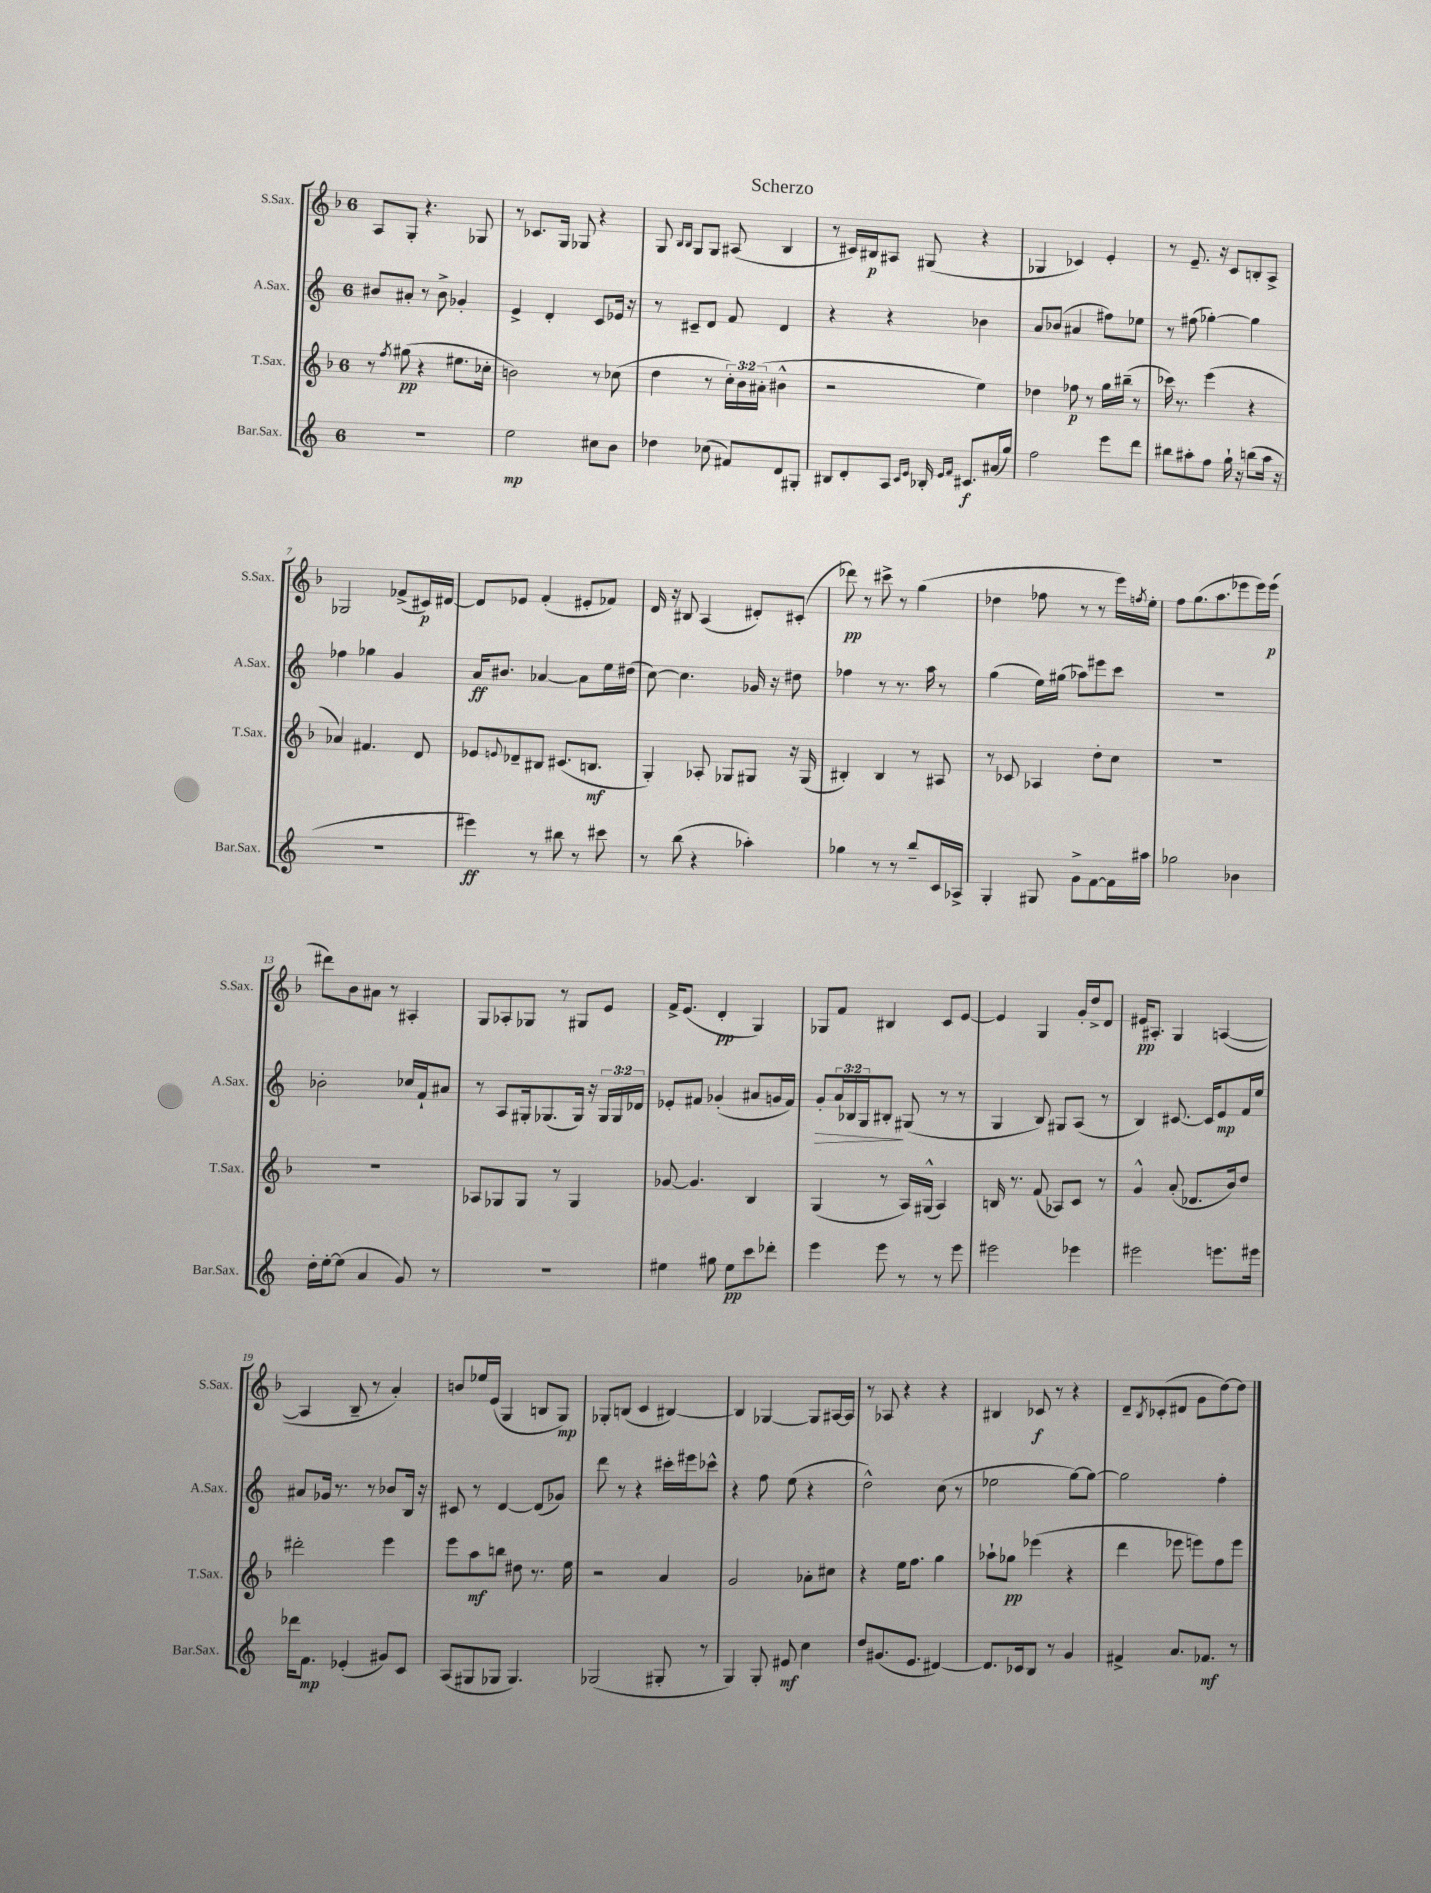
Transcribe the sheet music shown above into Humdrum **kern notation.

**kern	**dynam	**kern	**dynam	**kern	**dynam	**kern	**dynam
*part4	*part4	*part3	*part3	*part2	*part2	*part1	*part1
*staff4	*staff4	*staff3	*staff3	*staff2	*staff2	*staff1	*staff1
*I"Bar.Sax.	*	*I"T.Sax.	*	*I"A.Sax.	*	*I"S.Sax.	*
*I'Bar.Sax.	*	*I'T.Sax.	*	*I'A.Sax.	*	*I'S.Sax.	*
*clefG2	*	*clefG2	*	*clefG2	*	*clefG2	*
*k[]	*	*k[b-]	*	*k[]	*	*k[b-]	*
*M6/8	*	*M6/8	*	*M6/8	*	*M6/8	*
=1	=1	=1	=1	=1	=1	=1	=1
2.r	.	8r	.	8b#X/L	.	8A/L	.
.	.	8qff/	.	.	.	.	.
.	.	(8gg#X\	pp	8a#X'/J	.	8G'/J	.
.	.	4r	.	8r	.	4.r	.
.	.	.	.	8b#^\	.	.	.
.	.	8.ee#X\L	.	4g-X'/	.	.	.
.	.	.	.	.	.	8G-X/	.
.	.	16cc-X'\Jk	.	.	.	.	.
=2	=2	=2	=2	=2	=2	=2	=2
2ee\	mp	2bn\)	.	4e^/	.	8r	.
.	.	.	.	.	.	8.c-X/L	.
.	.	.	.	4d'/	.	.	.
.	.	.	.	.	.	16G/Jk	.
.	.	.	.	.	.	8G-X/	.
8cc#X\L	.	8r	.	8c/L	.	4r	.
8b\J	.	(8cc-X\	.	16e-X/Jk	.	.	.
.	.	.	.	16r	.	.	.
=3	=3	=3	=3	=3	=3	=3	=3
4dd-X\	.	4dd\	.	8r	.	8G/	.
.	.	.	.	.	.	16qqB-/LL	.
.	.	.	.	.	.	16qqB-/JJ	.
.	.	.	.	8c#X~/L	.	8G/L	.
(8cc-X\	.	8r	.	8d/J	.	8G/J	.
8f#X/L)	.	24cc'\LL)	.	8f/	.	(8A#X/	.
.	.	24b-\	.	.	.	.	.
.	.	(24a#X'\JJ	.	.	.	.	.
8d/	.	4b#X^^\	.	4d/	.	4B-/	.
8G#X'/J	.	.	.	.	.	.	.
=4	=4	=4	=4	=4	=4	=4	=4
8B#X/L	.	2r	.	4r	.	8r	.
8d'/	.	.	.	.	.	16c#X/LL)	.
.	.	.	.	.	.	16B#X/J	p
8A/J	.	.	.	4r	.	8A#X/J	.
16qqc/LL	.	.	.	.	.	.	.
16qqe/JJ	.	.	.	.	.	.	.
16B-X'/	.	.	.	.	.	(8G#X/	.
16qqe/LL	.	.	.	.	.	.	.
16qqf/JJ	.	.	.	.	.	.	.
8.c#X/L	f	.	.	.	.	.	.
.	.	4ee\)	.	4b-X\	.	4r	.
(16a#X/L	.	.	.	.	.	.	.
16gg/JJ)	.	.	.	.	.	.	.
=5	=5	=5	=5	=5	=5	=5	=5
2ff\	.	4dd-X\	.	8a/L	.	4G-X/	.
.	.	.	.	(8b-X/J	.	.	.
.	.	8ff-X\	p	4a#X/	.	4c-X/)	.
.	.	8r	.	.	.	.	.
8eee\L	.	16gg\LL	.	8ff#X\L)	.	4e'/	.
.	.	(16bb#X~\JJ	.	.	.	.	.
8ddd\J	.	8r	.	8ee-X\J	.	.	.
=6	=6	=6	=6	=6	=6	=6	=6
8bb#X\L	.	16ccc-X\)	.	8r	.	8r	.
.	.	8.r	.	.	.	.	.
8aa#X'\	.	.	.	(8ff#X\	.	8.e~/	.
8ff\J	.	(4eee\	.	[4gg-X'\)	.	.	.
.	.	.	.	.	.	16r	.
16gg`\	.	.	.	.	.	8c/L	.
16r	.	.	.	.	.	.	.
(8bbn\L	.	4r	.	4gg-\]	.	8Bn'/	.
16aa#\Jk	.	.	.	.	.	8A^/J	.
16r	.	.	.	.	.	.	.
!!LO:LB:g=z
=7	=7	=7	=7	=7	=7	=7	=7
2.r	.	4a-X/)	.	4ff-X\	.	2G-X/	.
.	.	4.f#X/	.	4gg-X\	.	.	.
.	.	.	.	4g/	.	(8f-X^/L	.
.	.	8d/	.	.	.	16c#X/L)	p
.	.	.	.	.	.	[16d#X/JJ	.
=8	=8	=8	=8	=8	=8	=8	=8
4eee#X\)	ff	8e-X/L	.	16a/KL	ff	8d#/L]	.
.	.	.	.	8.b#X/J	.	.	.
.	.	8qqen/	.	.	.	.	.
.	.	8d-X~/	.	.	.	8e-X/J	.
8r	.	8B#X/J	.	[4a-X/	.	(4f'/	.
8bb#X\	.	(8.c#X/L	.	.	.	.	.
8r	.	.	.	8a-\L]	.	8e#X'/L	.
.	.	8.Bn/J	mf	.	.	.	.
8ccc#X\	.	.	.	16ee\L	.	8f-X/J)	.
.	.	.	.	(16dd#X\JJ	.	.	.
=9	=9	=9	=9	=9	=9	=9	=9
8r	.	4G'/)	.	[8cc\)	.	16d/	.
.	.	.	.	.	.	16r	.
(8bb\	.	.	.	4.cc\]	.	8B#X/	.
4r	.	8A-X'/	.	.	.	(4A/	.
.	.	8G-X/L	.	.	.	.	.
4aa-X'\)	.	8G#X/J	.	16g-X/	.	8d#X'/L)	.
.	.	.	.	16r	.	.	.
.	.	16r	.	8dd#X\	.	(8c#X'/J	.
.	.	(16G#/	.	.	.	.	.
=10	=10	=10	=10	=10	=10	=10	=10
4gg-X\	.	4B#X'/)	.	4ff-X\	.	8ddd-X\)	pp
.	.	.	.	.	.	8r	.
8r	.	4B#/	.	8r	.	8ccc#X^\	.
8r	.	.	.	8.r	.	8r	.
8bb~/L	.	8r	.	.	.	(4gg\	.
.	.	.	.	16aa\	.	.	.
16c/L	.	8A#X/	.	8r	.	.	.
16A-X^/JJ	.	.	.	.	.	.	.
=11	=11	=11	=11	=11	=11	=11	=11
4G'/	.	8r	.	(4gg\	.	4dd-X\	.
.	.	8c-X/	.	.	.	.	.
8G#X/	.	4A-X/	.	16ee\LL)	.	8ff-X\	.
.	.	.	.	(16gg#X\JJ	.	.	.
8g^\L	.	.	.	8aa-X\L)	.	8r	.
[8f\	.	8dd'\L	.	8eee#X\	.	8r	.
16f\L]	.	8cc\J	.	8ccc\J	.	16eee\LL)	.
.	.	.	.	.	.	8qffn/	.
16aa#X\JJ	.	.	.	.	.	16ee'\JJ	.
=12	=12	=12	=12	=12	=12	=12	=12
2gg-X\	.	2.r	.	2.r	.	8ff\L	.
.	.	.	.	.	.	(8.gg\	.
.	.	.	.	.	.	8.aa\	.
4b-X\	.	.	.	.	.	8eee-X\	.
.	.	.	.	.	.	16eee-\L)	.
.	.	.	.	.	.	(16eee-\JJ	p
!!LO:LB:g=z
=13	=13	=13	=13	=13	=13	=13	=13
16dd'\LL	.	2.r	.	2b-X'\	.	8ddd#X\L)	.
[16ee'\J	.	.	.	.	.	.	.
(8ee\J]	.	.	.	.	.	8b-\	.
4a/	.	.	.	.	.	8a#X\J	.
.	.	.	.	.	.	8r	.
8g/)	.	.	.	16cc-X/LL	.	4A#X'/	.
.	.	.	.	16f`/J	.	.	.
8r	.	.	.	8a#X/J	.	.	.
=14	=14	=14	=14	=14	=14	=14	=14
2.r	.	8A-X/L	.	8r	.	8G/L	.
.	.	8G-X/	.	8A/L	.	8A-X'/	.
.	.	8G-/J	.	16G#X'/k	.	8G-X/J	.
.	.	.	.	(8.G-X/	.	.	.
.	.	8r	.	.	.	8r	.
.	.	4G-/	.	16G-/Jk)	.	8G#X/L	.
.	.	.	.	16r	.	.	.
.	.	.	.	24G-/LL	.	8e/J	.
.	.	.	.	24G-/	.	.	.
.	.	.	.	24d-X/JJ	.	.	.
=15	=15	=15	=15	=15	=15	=15	=15
4ee#X\	.	[8g-X/	.	8e-X'/L	.	16f^/KL	.
.	.	.	.	.	.	(8.e/J	.
.	.	4.g-/]	.	8f#X/J	.	.	.
8gg#X\	.	.	.	(4g-X'/	.	4d'/	pp
8ee#\L	pp	.	.	.	.	.	.
8ccc\	.	4B-/	.	8a#X/L	.	4G/)	.
8ddd-X'\J	.	.	.	16gn/L	.	.	.
.	.	.	.	16f#/JJ)	.	.	.
=16	=16	=16	=16	=16	=16	=16	=16
!	!	!	!	!	!LO:HP:b	!	!
4eee\	.	(4G/	.	8g'/L	>	8G-X/L	.
.	.	.	.	24a/L	.	8f/J	.
.	.	.	.	24B-X/	.	.	.
.	.	.	.	24G/J	.	.	.
8eee\	.	8r	.	8B#X'/J	.	4B#X/	.
8r	.	16A/LL)	.	(8G#X/	]	.	.
.	.	(16G#X^^/JJ	.	.	.	.	.
8r	.	4A/)	.	8r	.	8c/L	.
8eee\	.	.	.	8r	.	[8e/J	.
=17	=17	=17	=17	=17	=17	=17	=17
2eee#X\	.	16Bn/	.	4G/	.	4e/]	.
.	.	8.r	.	.	.	.	.
.	.	(8f/	.	8B/)	.	4G/	.
.	.	8A-X/L)	.	8G#X/L	.	.	.
4eee-X\	.	8c/J	.	(8A/J	.	16g'/LL	.
.	.	.	.	.	.	16dd^/J	.
.	.	8r	.	8r	.	8d/J	.
=18	=18	=18	=18	=18	=18	=18	=18
2eee#X\	.	4g^^/	.	4B/)	.	16e#X/KL	pp
.	.	.	.	.	.	8.A#X'/J	.
.	.	(8a'/	.	[8.c#X/	.	4G/	.
.	.	8.d-X/L	.	.	.	.	.
.	.	.	.	16c#/KL]	.	.	.
8.eeen\L	.	.	.	8e/	mp	([4An/	.
.	.	16b-/k)	.	.	.	.	.
.	.	8dd/J	.	16f/L	.	.	.
16eee#X\Jk	.	.	.	16ee/JJ	.	.	.
!!LO:LB:g=z
=19	=19	=19	=19	=19	=19	=19	=19
16ddd-X\KL	.	2ddd#X'\	.	8a#X/L	.	4A/]	.
8.f\J	mp	.	.	.	.	.	.
.	.	.	.	16g-X/Jk	.	.	.
.	.	.	.	8.r	.	.	.
(4e-X'/	.	.	.	.	.	8B-~/	.
.	.	.	.	8r	.	8r	.
8g#X/L)	.	4eee\	.	8b-X/L	.	4a'/)	.
8c/J	.	.	.	16B/Jk	.	.	.
.	.	.	.	16r	.	.	.
=20	=20	=20	=20	=20	=20	=20	=20
(8A/L	.	8eee\L	.	8c#X/	.	8bn/L	.
8G#X/	.	8aa\	mf	8r	.	16ee-X/L	.
.	.	.	.	.	.	(16e/JJ	.
8G-X/J	.	8bbn\J	.	[4d/	.	4G/	.
4.G-/)	.	8dd#X\	.	.	.	.	.
.	.	8.r	.	(8d/L]	.	8Bn/L	.
.	.	.	.	8g-X/J)	.	8G/J)	mp
.	.	16ee\	.	.	.	.	.
=21	=21	=21	=21	=21	=21	=21	=21
(2G-X/	.	2r	.	8ddd\	.	8G-X'/L	.
.	.	.	.	8r	.	(8Bn/J	.
.	.	.	.	4r	.	4c/	.
8G#X'/	.	4a/	.	16ccc#X'\LL	.	[4B#X/)	.
.	.	.	.	16eee#X\J	.	.	.
8r	.	.	.	8ccc-X^^\J	.	.	.
=22	=22	=22	=22	=22	=22	=22	=22
4G/)	.	2g/	.	4r	.	4B#/]	.
8G'/	.	.	.	8ff\	.	[4G-X/	.
8e#X/	mf	.	.	(8ee\	.	.	.
4cc\	.	8a-X'\L	.	4r	.	8G-/L]	.
.	.	8cc#X\J	.	.	.	[16A#X/L	.
.	.	.	.	.	.	16A#/JJ]	.
=23	=23	=23	=23	=23	=23	=23	=23
8dd/L	.	4r	.	2dd^^\)	.	8r	.
(8.g#X/	.	.	.	.	.	8A-X/	.
.	.	16ee\KL	.	.	.	4r	.
8.e/J	.	8.ff\J	.	.	.	.	.
[4d#X/)	.	4gg\	.	(8cc\	.	4r	.
.	.	.	.	8r	.	.	.
=24	=24	=24	=24	=24	=24	=24	=24
8.d#/L]	.	8aa-X`\L	.	2ee-X\	.	4B#X/	.
.	.	8gg-X\J	pp	.	.	.	.
16c-X/k	.	.	.	.	.	.	.
8B/J	.	(4eee-X\	.	.	.	8c-X/	f
8r	.	.	.	.	.	8r	.
4g/	.	4r	.	[8gg\L)	.	4r	.
.	.	.	.	8gg\J_	.	.	.
=25	=25	=25	=25	=25	=25	=25	=25
4f#X^/	.	4ddd\	.	2gg\]	.	8d~/L	.
.	.	.	.	.	.	8qB-/	.
.	.	.	.	.	.	(8c-X'/	.
8.a/L	.	8eee-X\	.	.	.	8d#X/J	.
.	.	8eeen\L)	.	.	.	8g\L	.
8.f-X/J	mf	.	.	.	.	.	.
.	.	8ff\	.	4ff'\	.	[8dd\)	.
8r	.	8eee\J	.	.	.	8dd\J]	.
==	==	==	==	==	==	==	==
*-	*-	*-	*-	*-	*-	*-	*-
